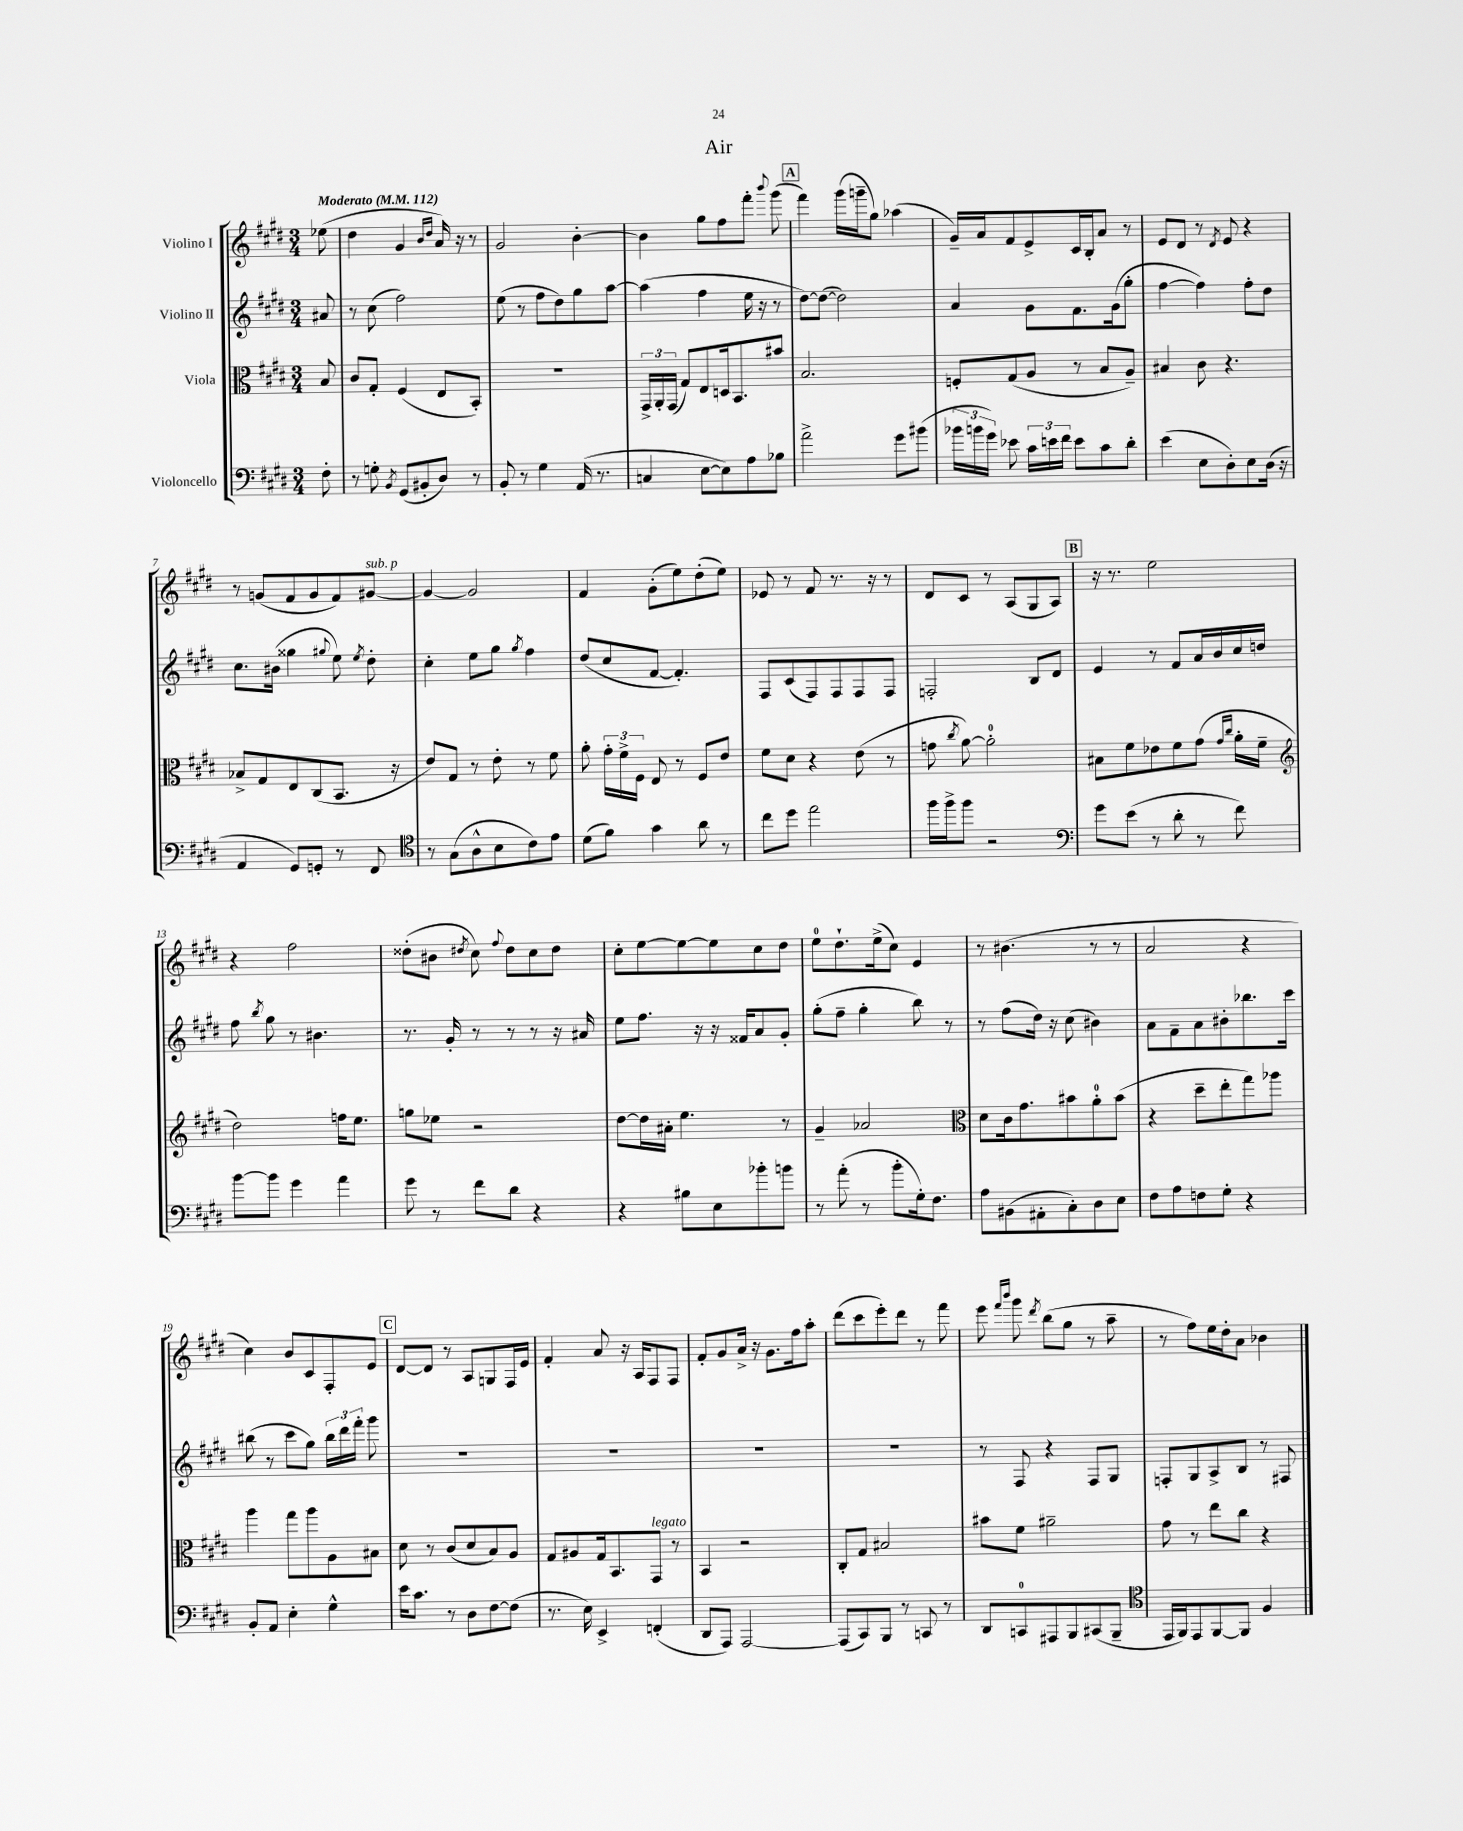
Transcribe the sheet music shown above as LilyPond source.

\header { title = "Air" }
<<
\new StaffGroup <<
\new Staff = "s0" \with { instrumentName = "Violino I" } {
    \clef treble \key e \major \numericTimeSignature \time 3/4 \partial 8 \tempo "Moderato" 4 = 112
    \autoBeamOff ees''8( |
    dis''4 gis'4 \grace { b'16[ dis''16] } a'16) r16 r8 |
    gis'2 b'4~-. |
    b'4 gis''8[ fis''8 fis'''8]-. \appoggiatura { b'''8 } gis'''8( |
    \mark \markup { \box "A" } fis'''4) gis'''16[( g'''16-- gis''8]) aes''4( |
    gis'16[--) a'16 fis'8 e'8-> cis'16 b16-. a'8] r8 |
    e'8[ dis'8] r8 \acciaccatura { dis'8 } e'8 r4 |
    r8 g'8[( fis'8 g'8 fis'8) gis'8]~^\markup { \italic "sub. p" } |
    gis'4~ gis'2 |
    fis'4 gis'8[-.( e''8) dis''8-.( e''8]) |
    ees'8 r8 fis'8 r8. r16 r8 |
    dis'8[ cis'8] r8 a8[( gis8 a8]) |
    \mark \markup { \box "B" } r16 r8. e''2 |
    r4 fis''2 |
    disis''8[-.( bis'8] \acciaccatura { dis''8 } cis''8) \appoggiatura { fis''8 } dis''8[ cis''8 dis''8] |
    cis''8[-. e''8~ e''8~ e''8 cis''8 dis''8] |
    e''8[-0 dis''8.-! e''16->( cis''8]) e'4 |
    r8 bis'4.( r8 r8 |
    a'2 r4 |
    cis''4) b'8[ cis'8 fis8-. e'8] |
    \mark \markup { \box "C" } dis'8[~ dis'8] r8 a8[ g8 fis16 e'16] |
    fis'4-. a'8 r16 a16[ fis8 fis8] |
    fis'8[-. gis'8 a'16]-> r16 gis'8.[ fis''16 a''8]-. |
    dis'''8[( cis'''8 e'''8-.) dis'''8] r8 fis'''8 |
    e'''8 \grace { fis'''16[ b'''16] } gis'''8 \acciaccatura { dis'''8 } b''8[( gis''8] r8 a''8-- |
    r8 fis''8[) e''16 dis''16-. a'8] bes'4 \bar "|." |
}
\new Staff = "s1" \with { instrumentName = "Violino II" } {
    \clef treble \key e \major \numericTimeSignature \time 3/4 \partial 8
    \autoBeamOff ais'8 |
    r8 cis''8( fis''2) |
    e''8( r8 fis''8[ dis''8) gis''8 a''8]~ |
    a''4( fis''4 e''16 r16 r8 |
    \mark \markup { \box "A" } dis''8[~) dis''8]~( dis''2) |
    a'4 gis'8[ fis'8. gis'16( gis''8]-. |
    fis''4~ fis''4) fis''8[-. dis''8] |
    cis''8.[ bis'16]( gisis''4 \appoggiatura { gis''8 } e''8) \acciaccatura { e''8 } dis''8-. |
    cis''4-. e''8[ gis''8] \acciaccatura { gis''8 } fis''4 |
    dis''8[( cis''8 fis'8]~ fis'4.-.) |
    fis8[ cis'8( fis8) fis8 fis8 fis8] |
    f2-. b8[ dis'8] |
    \mark \markup { \box "B" } e'4 r8 fis'8[ a'16 b'16 cis''16 d''16] |
    fis''8 \acciaccatura { b''8 } gis''8 r8 bis'4. |
    r8. gis'16-. r8 r8 r8 r16 ais'16 |
    e''8[ fis''8.] r16 r16 fisis'16[ a'8 gis'8]-. |
    gis''8[-.( fis''8]-- gis''4-. b''8) r8 |
    r8 fis''8[( dis''16]) r16 cis''8( bis'4) |
    a'8[ fis'8-- a'8 bis'8-. bes''8. cis'''16] |
    bis''8( r8 cis'''8[ gis''8]) \tuplet 3/2 { bis''16[ dis'''16 fis'''16]-. } gis'''8 |
    \mark \markup { \box "C" } R2. |
    R2. |
    R2. |
    R2. |
    r8 fis8 r4 fis8[ gis8] |
    f8[-. gis8 a8-> b8] r8 fis8 \bar "|." |
}
\new Staff = "s2" \with { instrumentName = "Viola" } {
    \clef alto \key e \major \numericTimeSignature \time 3/4 \partial 8
    \autoBeamOff b8 |
    cis'8[ gis8]-. fis4( e8[ b,8]-.) |
    R2. |
    \tuplet 3/2 { gis,16[-> a,16-. gis,16]( } gis8[) e8 d16 b,8. bis'8] |
    \mark \markup { \box "A" } b2. |
    f8[-. gis8( a8] r8 b8[ a8]--) |
    bis4 cis'8 r4. |
    bes8[-> gis8 e8 cis8( b,8.] r16 |
    e'8[) gis8] r8 e'8-. r8 fis'8 |
    a'8-. \tuplet 3/2 { gis'16[-. fis'16-> fis16] } e8 r8 fis8[ e'8] |
    fis'8[ dis'8] r4 e'8( r8 |
    g'8 \acciaccatura { cis''8 } a'8~) a'2-0-. |
    \mark \markup { \box "B" } bis8[ fis'8 ees'8 fis'8 gis'8]( \grace { gis'16[ cis''16] } a'16[-. fis'16]-- |
    \clef treble dis''2) f''16[ e''8.] |
    g''8[ ees''8] r2 |
    dis''8[~ dis''16 ais'16]-. e''4. r8 |
    gis'4-- aes'2 |
    \clef alto dis'8[ cis'16 gis'8. bis'8 a'8-0-. bis'8]( |
    r4 dis''8[-- e''8-. gis''8) aes''8] |
    a''4 gis''8[ a''8 a8 bis8] |
    \mark \markup { \box "C" } dis'8 r8 cis'8[( dis'8 b8) a8] |
    gis8[ ais8 gis16 b,8. gis,8]^\markup { \italic "legato" } r8 |
    b,4 r2 |
    cis8[-. gis8] bis2 |
    bis'8[ fis'8] ais'2-- |
    gis'8 r8 e''8[ cis''8] r4 \bar "|." |
}
\new Staff = "s3" \with { instrumentName = "Violoncello" } {
    \clef bass \key e \major \numericTimeSignature \time 3/4 \partial 8
    \autoBeamOff fis8-. |
    r8 g8-. \acciaccatura { b,8 } gis,8[( bis,8-. dis8]) r8 |
    b,8-. r8 gis4 a,16( r8. |
    c4 e8[~ e8) a8 bes8] |
    \mark \markup { \box "A" } a'2-> gis'8[ bis'8]( |
    \tuplet 3/2 { bes'16[ b'16 gis'16]) } ees'8 \tuplet 3/2 { cis'16[ e'16 fis'16] } e'8[ cis'8 dis'8]-. |
    e'4( e8[ dis8-.) e8 dis16]( r16 |
    a,4 gis,8[) g,8]-. r8 fis,8 |
    \clef tenor r8 gis8[( a8-^ b8 cis'8) e'8] |
    dis'8[( fis'8]) gis'4 a'8 r8 |
    cis''8[ dis''8] e''2 |
    fis''16[ fis''16-> fis''8] r2 |
    \mark \markup { \box "B" } \clef bass gis'8[ e'8]( r8 dis'8-. r8 fis'8) |
    b'8[~ b'8] gis'4 a'4 |
    gis'8 r8 fis'8[ dis'8] r4 |
    r4 bis8[ e8 bes'8-. b'8] |
    r8 a'8-.( r8 b'8[-. gis16-.) fis8.] |
    a8[ bis,8( ais,8-. cis8-.) dis8 e8] |
    fis8[ a8 f8 gis8]-. r4 |
    b,8[-. a,8] e4-. gis4-^ |
    \mark \markup { \box "C" } e'16[ cis'8.] r8 dis8[ fis8~ fis8]( |
    r8. e16) e,4-> f,4-.( |
    dis,8[ a,,8]) a,,2~ |
    a,,8[( cis,8) b,,8] r8 c,8 r8 |
    dis,8[ c,8-0 ais,,8 b,,8 cis,8( b,,8]-- |
    \clef tenor e,16[ fis,16) e,8 fis,8~ fis,8] fis4 \bar "|." |
}
>>
>>
